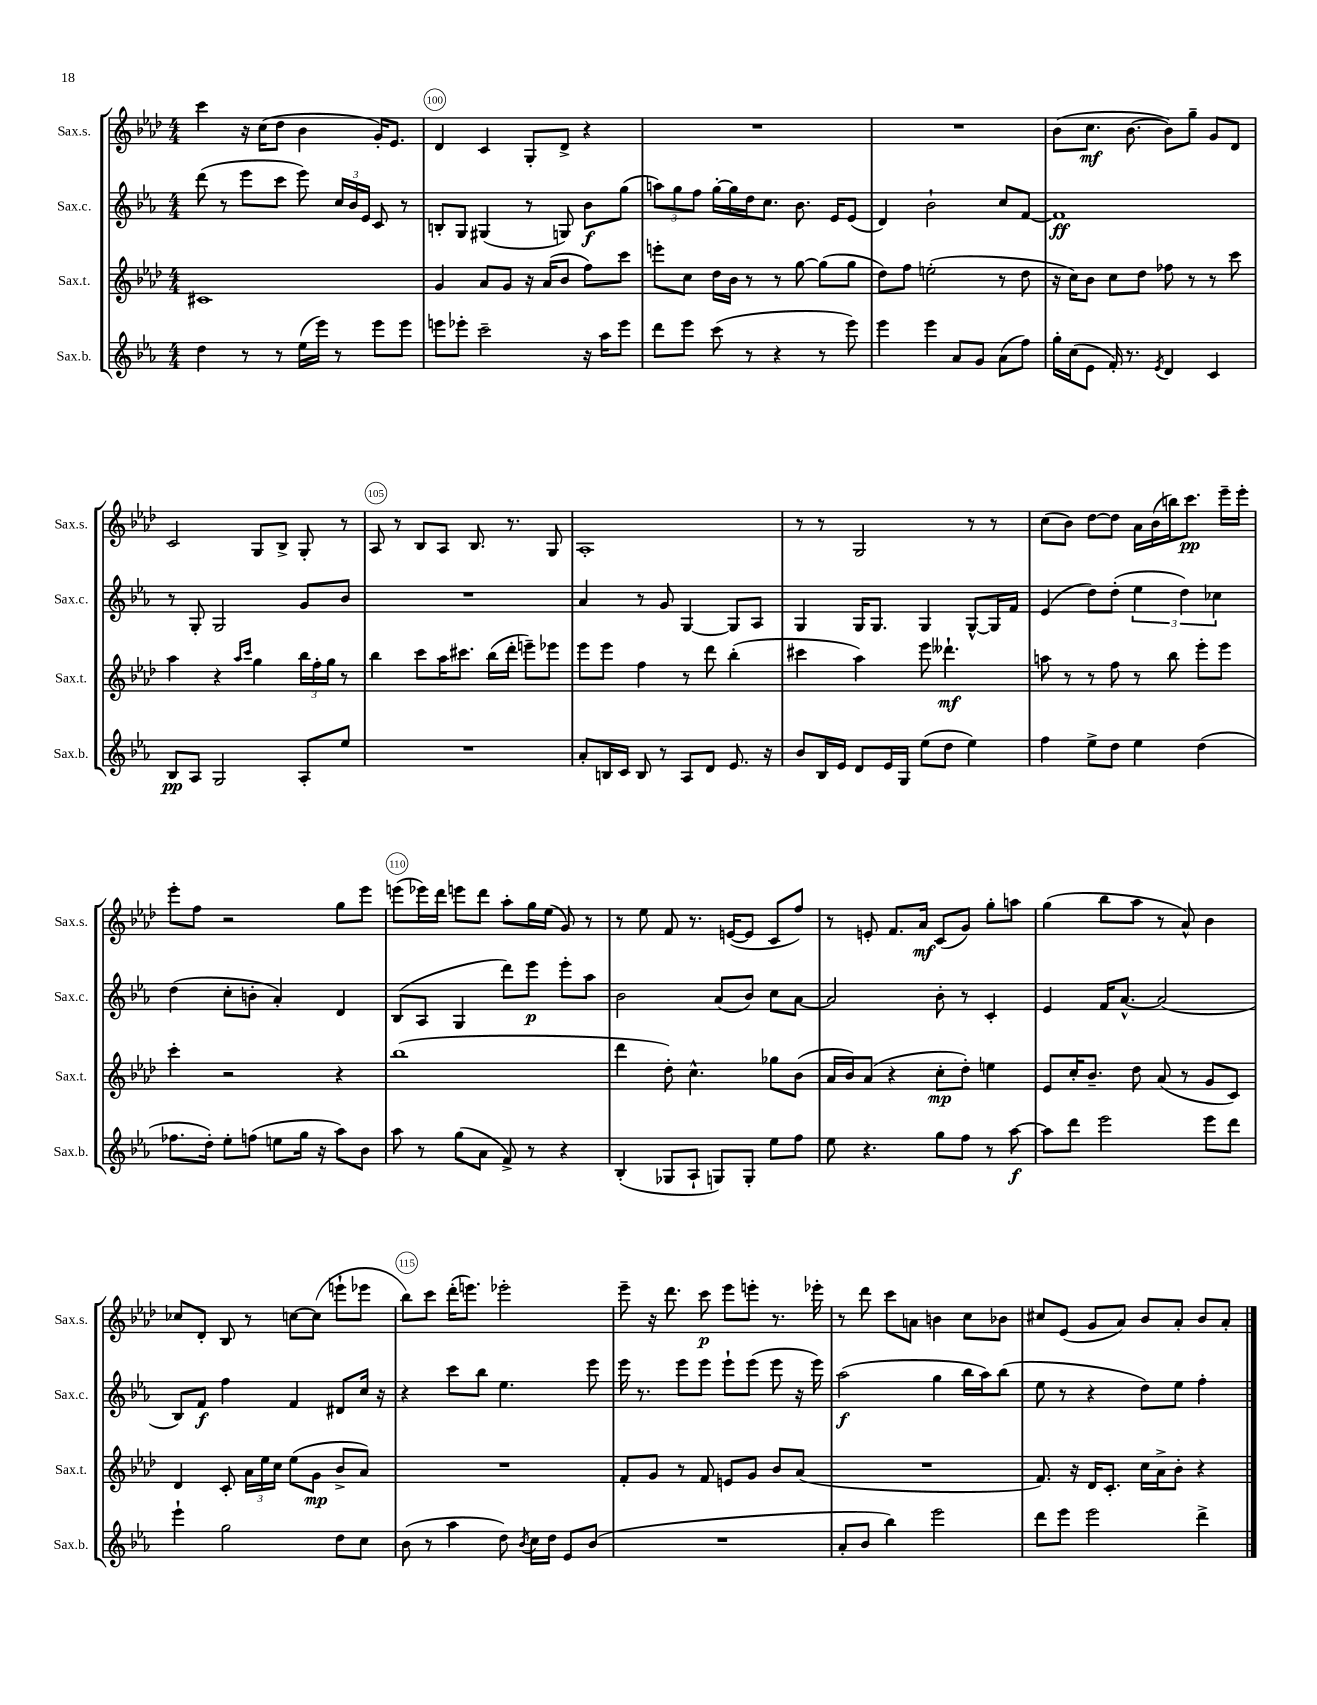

**kern	**kern	**kern	**kern
*staff4	*staff3	*staff2	*staff1
*clefG2	*clefG2	*clefG2	*clefG2
*k[b-e-a-]	*k[b-e-a-d-]	*k[b-e-a-]	*k[b-e-a-d-]
*M4/4	*M4/4	*M4/4	*M4/4
4dd	1c#	(8ddd	4ccc
.	.	8r	.
8r	.	8eee-	16r
.	.	.	(16cc
8r	.	8ccc	8dd-
(16ee-	.	8eee-)	4b-
16eee-)	.	.	.
8r	.	24cc	.
.	.	24b-	.
.	.	24e-	.
8eee-	.	8c	16g')
.	.	.	8.e-
8eee-	.	8r	.
=	=	=	=
8eee	4g	8B'	4d-
8eee-'	.	8G	.
2ccc~	8a-	(4G#	4c
.	8g	.	.
.	16r	8r	8G'
.	(16a-	.	.
.	8b-	8G)	8d-^
16r	8ff)	8b-	4r
16aa-	.	.	.
8eee-	8ccc	(8gg	.
=	=	=	=
8ddd	8eee'	12aa)	1r
.	.	12gg	.
8eee-	8cc	.	.
.	.	12ff	.
(8ccc	16dd-	[16gg'	.
.	16b-	16gg]	.
8r	8r	16dd	.
.	.	8.cc	.
4r	8r	.	.
.	[8gg	8.b-	.
8r	(8gg]	.	.
.	.	16e-	.
8eee-)	8gg	(8e-	.
=	=	=	=
4eee-	8dd-)	4d)	1r
.	8ff	.	.
4eee-	(2ee'	2b-`	.
8a-	.	.	.
8g	.	.	.
(8a-	8r	8cc	.
8ff)	8dd-	[8f	.
=	=	=	=
16gg'	16r	1f]	(8b-
(16cc	16cc)	.	.
8e-	8b-	.	8.cc
16f')	8cc	.	.
8.r	.	.	[8.b-
.	8dd-	.	.
8qe-	.	.	.
4d	8ff-	.	8b-])
.	8r	.	8gg~
4c	8r	.	8g
.	8ccc	.	8d-
=	=	=	=
8B-	4aa-	8r	2c
8A-	.	8G'	.
2G	4r	2G	.
.	16qqaa-	.	.
.	16qqccc	.	.
.	4gg	.	8G
.	.	.	8B-^
8A-'	24bb-	8g	8G'
.	24ff'	.	.
.	24gg	.	.
8ee-	8r	8b-	8r
=	=	=	=
1r	4bb-	1r	8A-
.	.	.	8r
.	8ccc	.	8B-
.	16aa-	.	8A-
.	8.ccc#	.	.
.	.	.	8.B-
.	(16bb-	.	.
.	16ddd-'	.	8.r
.	8eee~)	.	.
.	8eee-	.	8G
=	=	=	=
8a-'	8eee-	4a-	1A-'
16B	8eee-	.	.
16c	.	.	.
8B	4ff	8r	.
8r	.	8g	.
8A-	8r	[4G	.
8d	8ddd-	.	.
8.e-	(4bb-'	8G]	.
.	.	8A-	.
16r	.	.	.
=	=	=	=
8b-	4ccc#	4G	8r
16B-	.	.	8r
16e-	.	.	.
8d	4aa-)	16G	2G
.	.	8.G	.
16e-	.	.	.
16G	.	.	.
(8ee-	8eee-	4G	.
8dd	4.ddd--`	.	.
4ee-)	.	[8G^^	8r
.	.	16G]	8r
.	.	16f	.
=	=	=	=
4ff	8aa	(4e-	(8cc
.	8r	.	8b-)
8ee-^	8r	8dd)	[8dd-
8dd	8ff	(8dd'	8dd-]
4ee-	8r	6ee-	16a-
.	.	.	(16b-
.	8bb-	.	16bb)
.	.	6dd)	.
.	.	.	8.ccc
(4dd	8eee-'	.	.
.	.	6cc-	.
.	8eee-	.	16eee-~
.	.	.	16eee-'
=	=	=	=
8.ff-	4ccc'	(4dd	8eee-'
.	.	.	8ff
16dd')	.	.	.
8ee-'	2r	8cc'	2r
(8ff	.	8b'	.
8ee	.	4a-')	.
16gg	.	.	.
16r	.	.	.
8aa-)	4r	4d	8gg
8b-	.	.	8eee-
=	=	=	=
8aa-	(1bb-	(8B-	(8eee
8r	.	8A-	16eee-)
.	.	.	16ddd-
(8gg	.	4G	8eee
8a-	.	.	8ddd-
8f^)	.	8ddd)	8aa-'
8r	.	8eee-	16gg
.	.	.	(16ee-
4r	.	8eee-'	8g)
.	.	8aa-	8r
=	=	=	=
(4B-'	4ddd-	2b-	8r
.	.	.	8ee-
8G-	8dd-')	.	8f
8A-`	4.cc^^	.	8.r
8G)	.	(8a-	.
.	.	.	([16e
8G'	.	8b-)	8e]
8ee-	8gg-	8cc	8c
8ff	(8b-	[8a-	8ff)
=	=	=	=
8ee-	16a-	2a-]	8r
.	16b-)	.	.
4.r	(8a-	.	8e'
.	4r	.	8.f
.	.	.	16a-
8gg	8cc'	8b-'	(8c
8ff	8dd-')	8r	8g)
8r	4ee	4c'	8gg'
[8aa-	.	.	8aa
=	=	=	=
8aa-]	8e-	4e-	(4gg
8ddd	16cc'	.	.
.	8.b-~	.	.
2eee-	.	16f	8bb-
.	.	[8.a-^^	.
.	8dd-	.	8aa-
.	(8a-	(2a-]	8r
.	8r	.	8a-^^)
8eee-	8g	.	4b-
8ddd	8c)	.	.
=	=	=	=
4eee-`	4d-	8B-)	8cc-
.	.	8f	8d-'
2gg	8c'	4ff	8B-
.	24a-	.	8r
.	24ee-	.	.
.	24cc	.	.
.	(8ee-	4f	[8cc
.	8g	.	(8cc]
8dd	8b-^	8d#	8eee`
8cc	8a-)	16cc	8eee-
.	.	16r	.
=	=	=	=
(8b-	1r	4r	8bb-)
8r	.	.	8ccc
4aa-	.	8ccc	(16ddd-'
.	.	.	8.eee)
.	.	8bb-	.
8dd)	.	4.ee-	2eee-'
8qb-	.	.	.
16cc	.	.	.
16dd	.	.	.
8e-	.	.	.
(8b-	.	8eee-	.
=	=	=	=
1r	8f'	16eee-	8eee-~
.	.	8.r	.
.	8g	.	16r
.	.	.	8.ddd-
.	8r	8eee-	.
.	8f	8eee-	8ccc
.	8e	8eee-`	8eee-
.	8g	(8eee-	8eee'
.	8b-	8eee-	8.r
.	(8a-	16r	.
.	.	16eee-)	16eee-'
=	=	=	=
8a-'	1r	(2aa-	8r
8b-	.	.	8ddd-
4bb-)	.	.	8ccc
.	.	.	8a
2eee-	.	4gg	4b
.	.	16bb-	8cc
.	.	16aa-)	.
.	.	(8bb-	8b-
=	=	=	=
8ddd	8.f)	8ee-	8cc#
8eee-	.	8r	(8e-
.	16r	.	.
2eee-	16d-	4r	8g
.	8.c'	.	.
.	.	.	8a-)
.	16cc	8dd)	8b-
.	16a-^	.	.
.	8b-'	8ee-	8a-'
4ddd^	4r	4ff'	8b-
.	.	.	8a-'
==	==	==	==
*-	*-	*-	*-
